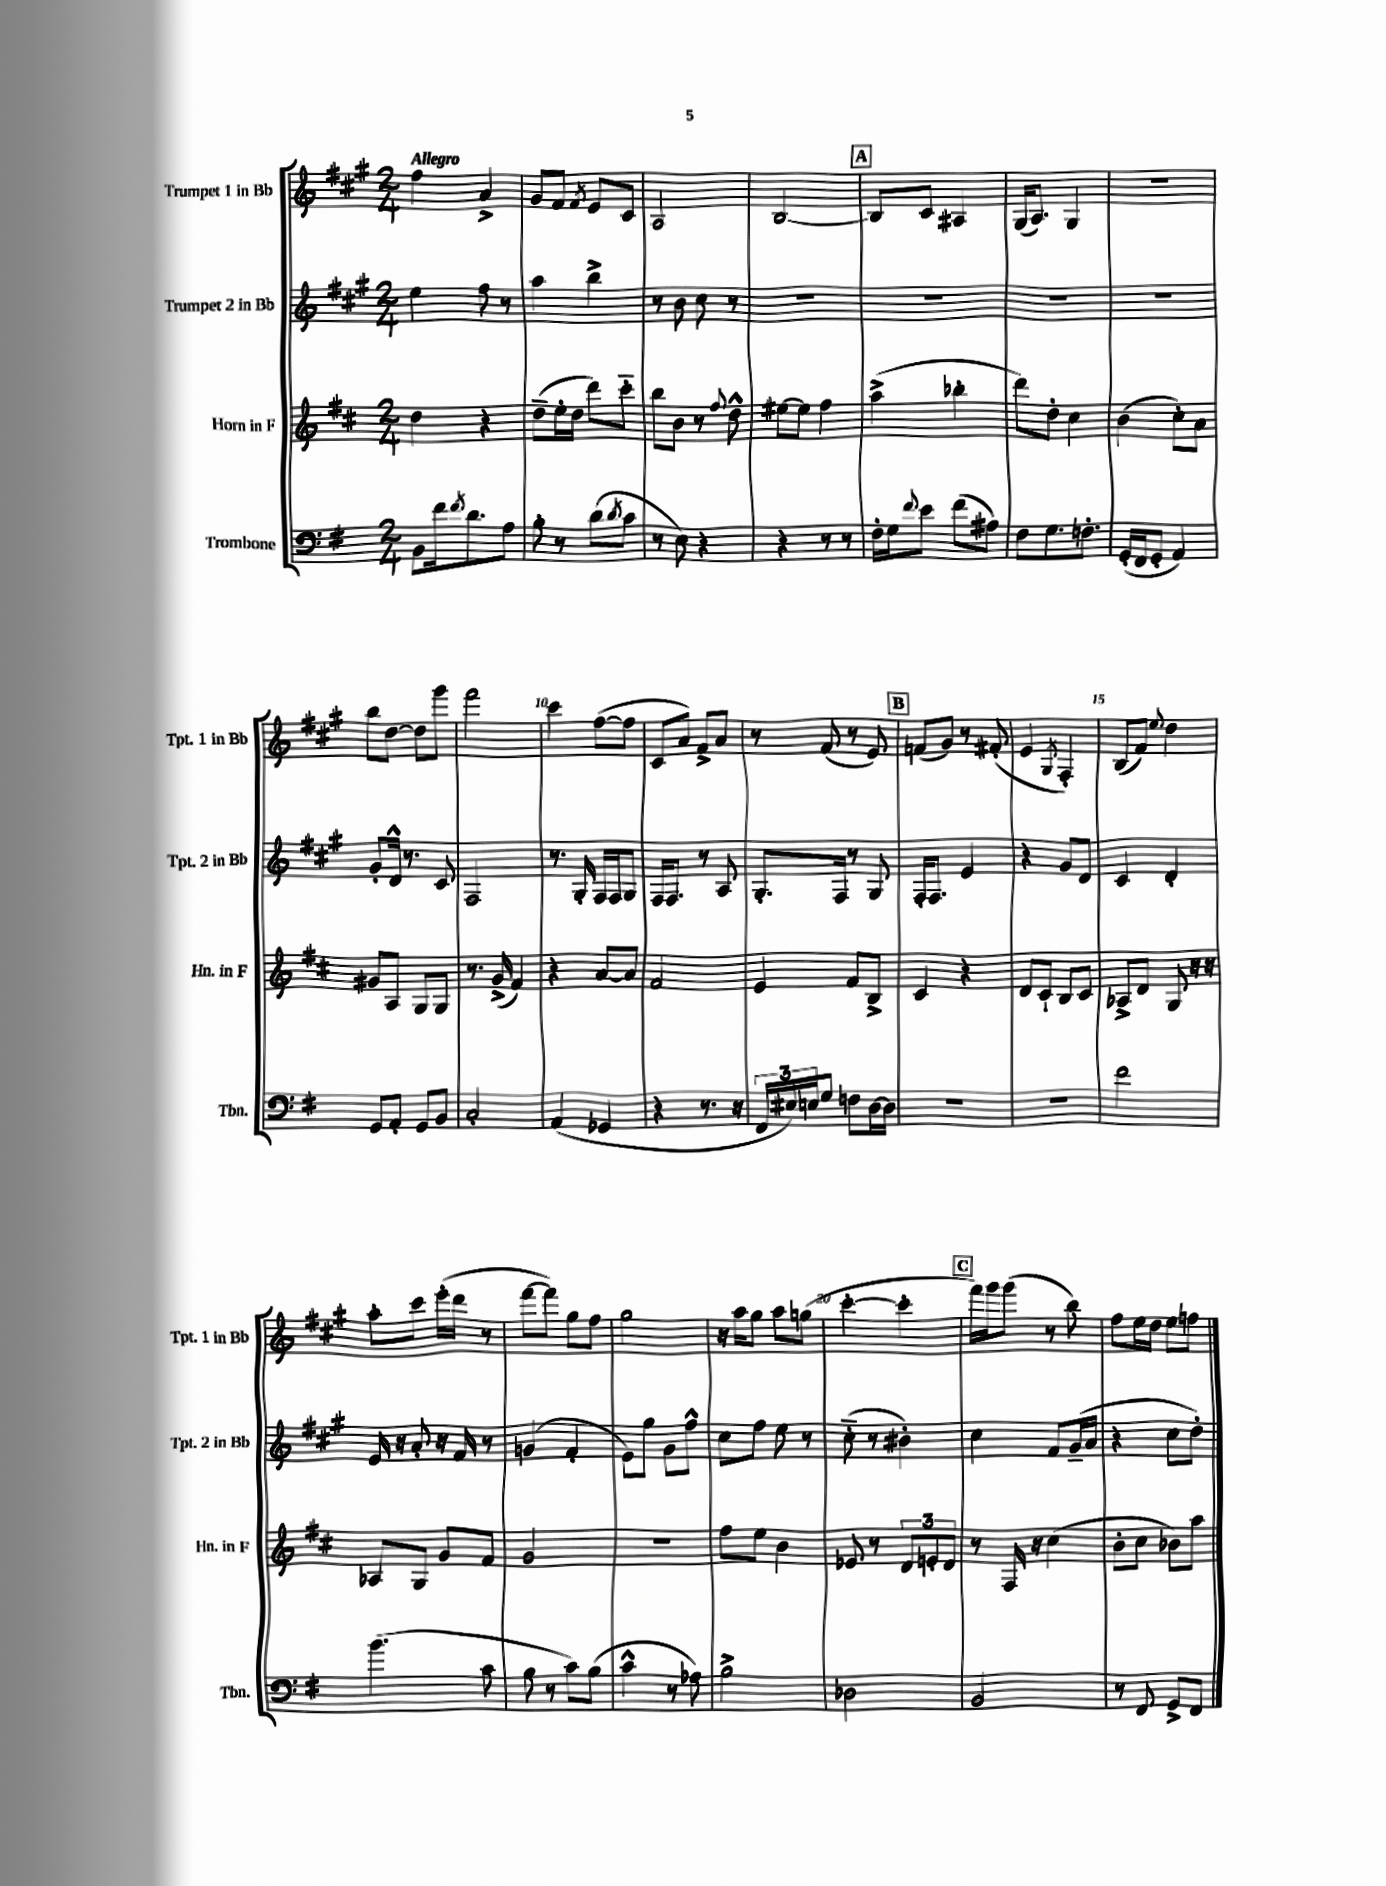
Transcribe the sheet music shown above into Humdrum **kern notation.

**kern	**kern	**kern	**kern
*staff4	*staff3	*staff2	*staff1
*clefF4	*clefG2	*clefG2	*clefG2
*k[f#]	*k[f#c#]	*k[f#c#g#]	*k[f#c#g#]
*M2/4	*M2/4	*M2/4	*M2/4
8BB\L	4dd\	4ee\	4ff#\
16f#\k	.	.	.
8qf#/	.	.	.
8.d\	.	.	.
.	4r	8ff#\	4a^/
8A\J	.	8r	.
=	=	=	=
8B'\	(8dd~\L	4aa\	8g#/L
8r	16ee'\L	.	8f#/J
.	16dd\JJ	.	.
.	.	.	8qf#/
(8d\L	8ddd\L)	4bb^\	8e/L
8qd/	.	.	.
8c\J	8ccc#'~\J	.	8c#/J
=	=	=	=
8r	8bb\L	8r	2A/
8E\)	8b\J	8b\	.
4r	8r	8cc#\	.
.	8qqff#/	.	.
.	8dd^^\	8r	.
=	=	=	=
4r	[8ee#\L	2r	[2B/
.	8ee#\]J	.	.
8r	4ff#\	.	.
8r	.	.	.
=	=	=	=
16F#'\LL	(4aa^\	2r	8B/]L
16G\J	.	.	.
8qqf#/	.	.	.
8e\J	.	.	8c#/J
(8f#\L	4bb-'\	.	4A#/
8A#\J)	.	.	.
=	=	=	=
8F#\L	8ddd\L)	2r	(16G#/LK
.	.	.	8.A/J)
8.G\	8dd'\J	.	.
.	4cc#\	.	4G#/
8.F'\J	.	.	.
=	=	=	=
(16GG'/LL	(4b\	2r	2r
16FF#/J	.	.	.
8GG'/J	.	.	.
4AA/)	8cc#'\L)	.	.
.	8a\J	.	.
=	=	=	=
8GG/L	8g#/L	8g#'/L	8bb\L
8AA'/J	8A/J	16d^^/Jk	[8dd\J
.	.	8.r	.
8GG/L	8G/L	.	8dd\]L
8BB/J	8G/J	8c#/	8ggg#\J
=	=	=	=
2C'/	8.r	2F#/	2fff#\
.	(16g^/	.	.
.	4f#/)	.	.
=	=	=	=
(4AA/	4r	8.r	4ccc#\
.	.	16G#'/	.
4GG-/	[8a/L	16F#/LL	([8ff#\L
.	.	16F#/J	.
.	8a/]J	8G#/J	8ff#\]J
=	=	=	=
4r	2f#/	16F#/LK	8c#/L
.	.	8.F#/J	.
.	.	.	8a/J)
8.r	.	8r	8f#^/L
.	.	8A/	8a/J
16r	.	.	.
=	=	=	=
24FF#/LL	4e/	8.G#'/L	8r
24E#/)	.	.	.
24E/J	.	.	.
8G/J	.	.	(8f#/
.	.	16F#/Jk	.
8F\L	8f#/L	8r	8r
[16D\L	8B^/J	8G#/	8e/)
16D\]JJ	.	.	.
=	=	=	=
2r	4c#/	16F#'/LK	(8f/L
.	.	8.F#/J	.
.	.	.	8g#/J)
.	4r	4e/	8r
.	.	.	(8f#'/
=	=	=	=
2r	8d/L	4r	4e/
.	8c#`/J	.	.
.	.	.	8qG#/
.	8B/L	8g#/L	4F#'/)
.	8c#/J	8d/J	.
=	=	=	=
2f#\	8A-^/L	4c#/	(8B/L
.	8d/J	.	8f#/J)
.	.	.	8qqee/
.	8G/	4d'/	4dd\
.	16r	.	.
.	16r	.	.
=	=	=	=
(4.b\	8A-/L	16e/	8aa'\L
.	.	16r	.
.	8G/J	8a'/	8ccc#\J
.	8g/L	16r	(16eee'\LL
.	.	16f#/	16ddd\JJ
8c\	8f#/J	8r	8r
=	=	=	=
8B\	2g/	(4g/	[8fff#\L
8r	.	.	8fff#\]J)
8c\L)	.	4f#'/	8gg#\L
(8B\J	.	.	8ff#\J
=	=	=	=
4c^^\	2r	8e\L)	2gg#\
.	.	8gg#\J	.
8r	.	8g#\L	.
8A-\)	.	8ff#^^\J	.
=	=	=	=
2B^\	8ff#\L	8cc#\L	16r
.	.	.	16aa\LK
.	8ee\J	8ff#\J	8gg#\J
.	4b\	8ee\	8aa\L
.	.	8r	(8gg\J
=	=	=	=
2D-\	8e-/	(8cc#'~\	[4ccc#'\
.	8r	8r	.
.	12d/L	4b#'\)	4ccc#'\]
.	12e'/	.	.
.	12d/J	.	.
=	=	=	=
2BB/	8r	4cc#\	16fff#\LL)
.	.	.	16ggg#\J
.	16F#/	.	(8ggg#\J
.	16r	.	.
.	(4cc#\	8f#/L	8r
.	.	(16g#~/L	8bb\)
.	.	16a/JJ	.
=	=	=	=
8r	8b'\L	4r	8ff#\L
8FF#/	8cc#\J	.	16ee\L
.	.	.	16dd\JJ
8GG^/L	8b-\L)	8cc#\L	8ee\L
8FF#/J	8aa\J	8dd'\J)	8ff\J
==	==	==	==
*-	*-	*-	*-
